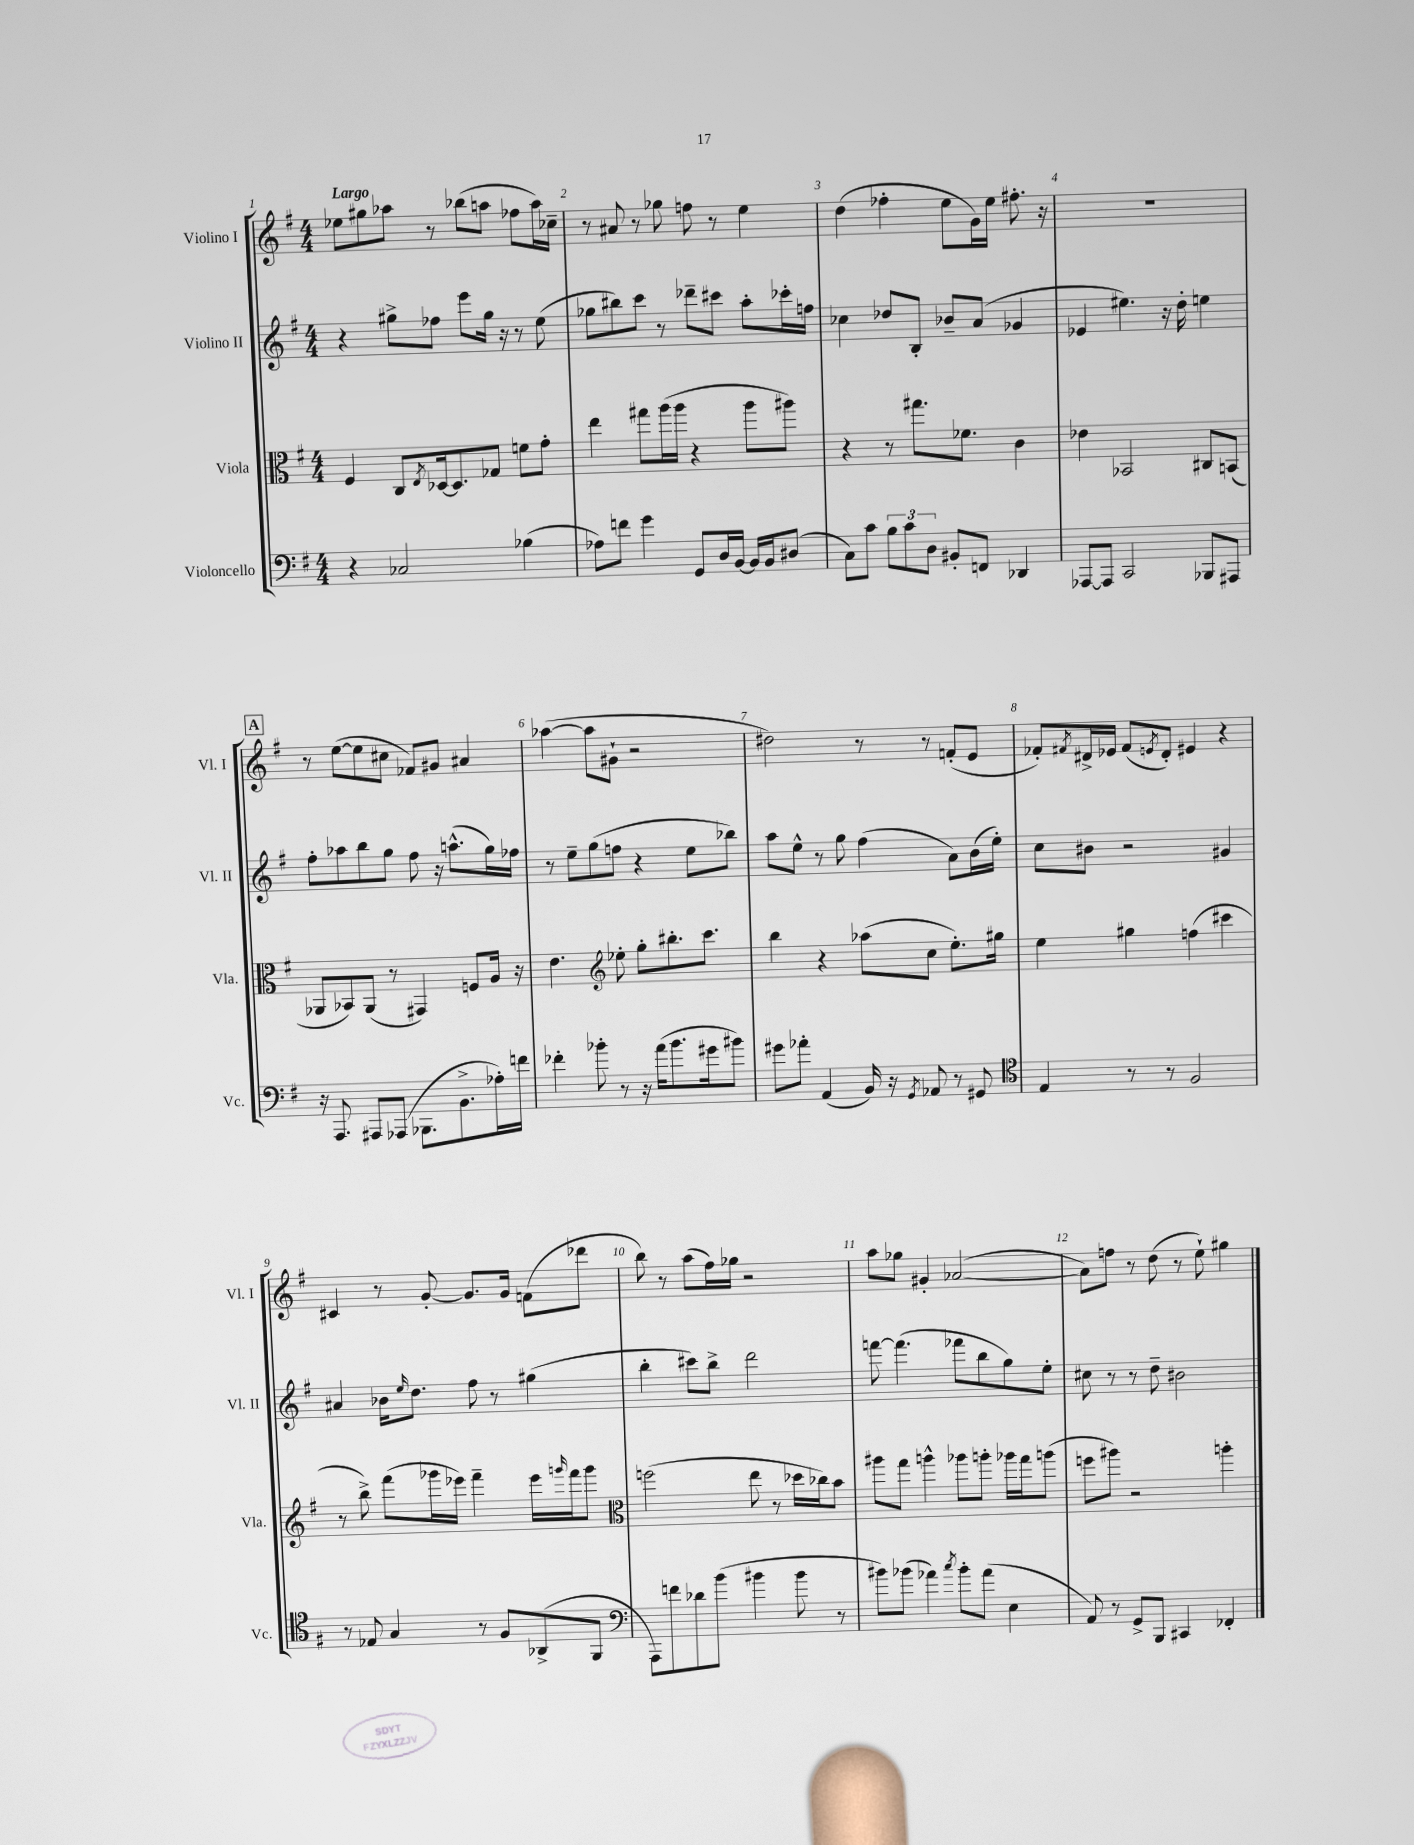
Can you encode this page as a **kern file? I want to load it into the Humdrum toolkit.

**kern	**kern	**kern	**kern
*staff4	*staff3	*staff2	*staff1
*clefF4	*clefC3	*clefG2	*clefG2
*k[f#]	*k[f#]	*k[f#]	*k[f#]
*M4/4	*M4/4	*M4/4	*M4/4
4r	4F#	4r	8ee-
.	.	.	8gg#
2C-	8C	8gg#^	8aa-
.	8qE	.	.
.	[16D-	8ff-	8r
.	8.D-]	.	.
.	.	8eee	(8bb-
.	8G-	16gg#	8aa
.	.	16r	.
(4B-	8f	8r	8ff-
.	8g'	(8ee	16aa)
.	.	.	16cc-~
=	=	=	=
8A-)	4ee	8gg-	8r
8f	.	8bb#)	8a#
4g	8gg#	8ccc	8r
.	(16aa	8r	8gg-
.	16aa	.	.
8GG	4r	8ddd-~	8ff
16D	.	8ccc#	8r
[16BB	.	.	.
16BB]	8aa	8aa'	4ee
16BB	.	.	.
(8D#	8aa#)	16ccc-'	.
.	.	16ff	.
=	=	=	=
8C)	4r	4cc-	(4dd
8c	.	.	.
12B	8r	8dd-	4ff-'
12c	.	.	.
.	8.gg#	8B'	.
12D	.	.	.
8BB#'	.	8b-~	8ee
.	8.f-	.	.
8FF	.	(8a	16g)
.	.	.	16ee
4DD-	4c	4g-	8.ff#'
.	.	.	16r
=	=	=	=
[8AAA-	4e-	4e-	1r
8AAA-]	.	.	.
2CC	2BB-	4.ee#)	.
.	.	16r	.
.	.	16dd'	.
8BBB-	8C#	4ee	.
8AAA#	(8BB	.	.
=	=	=	=
16r	8AA-	8ff#'	8r
8.AAA	.	.	.
.	8BB-)	8aa-	([8ee
8AAA#	(8AA-	8bb	8ee]
(8AAA-	8r	8gg	8cc#
8.BBB-	4GG#)	8ff#	8f-)
.	.	16r	8g#
8.BB^	.	(8.aa^^	.
.	8F	.	4a#
16A-')	16A	16gg)	.
16f	16r	16ff-	.
=	=	=	=
4f-'	4.e	8r	([4aa-
.	.	8ee~	.
8b-'	.	(8gg	8aa-]
*	*clefG2	*	*
8r	8ee-'	8ff	8g#`
16r	8gg'	4r	2r
(16a	.	.	.
8.b-	8.bb#'	.	.
.	.	8ee	.
16g#	8.ccc	.	.
8b#)	.	8bb-)	.
=	=	=	=
8g#	4bb	8aa	2dd#)
8a-'	.	8ee^^	.
(4AA	4r	8r	.
.	.	8gg	.
16BB)	(8aa-	(4ff#	8r
16r	.	.	.
8qGG	.	.	.
8AA-	8cc	.	8r
8r	8.ee')	8a)	(8f'
8GG#	.	(16b	8e
.	16gg#	16ee')	.
=	=	=	=
*clefC4	*	*	*
4E	4ee	8cc	8f-')
.	.	.	8qf#
.	.	8b#	16d#^
.	.	.	16e-
8r	4gg#	2r	(8f#
.	.	.	8qe
8r	.	.	8d#')
2F#	(4ff	.	4e#
.	4ccc#	4g#	4r
=	=	=	=
8r	8r	4a#	4c#
8E-	8bb^)	.	.
4G	(8fff#	16b-	8r
.	.	16qqee	.
.	.	8.dd	.
.	16ggg-	.	[8g'
.	16eee-)	.	.
8r	4fff#~	8ff#	8.g]
8F#	.	8r	.
.	.	.	16g
(8AA-^	16eee-	(4gg#	(8f
.	16qqggg	.	.
.	16fff#	.	.
8FF#	8ggg	.	8ddd-
=	=	=	=
*clefF4	*clefC3	*	*
8AAA)	(2ff	4bb'	8bb)
8f	.	.	8r
8d-	.	8ccc#)	(8aa
(8b	.	8bb^	16ff#)
.	.	.	16gg-
4b#	8ee	2ddd	2r
.	8r	.	.
8b#	16dd-	.	.
.	16cc-)	.	.
8r	8b	.	.
=	=	=	=
8b#)	8aa#	[8fff	8aa
(8b-	8gg	(4.fff]	8gg-
4a-)	4aa^^	.	4g#'
8qcc	.	.	.
8b-'	8aa-	8fff-	([2a-
(8a-	8aa'	8bb	.
4E	16aa-	8gg)	.
.	16gg	.	.
.	(8aa	8ee'	.
=	=	=	=
8AA)	8ff	8cc#	8a-])
8r	8aa#)	8r	8ff
8GG^	2r	8r	8r
8BBB	.	8dd~	(8dd
4CC#	.	2b#	8r
.	.	.	8ee`)
4FF-'	4aa'	.	4gg#
==	==	==	==
*-	*-	*-	*-
